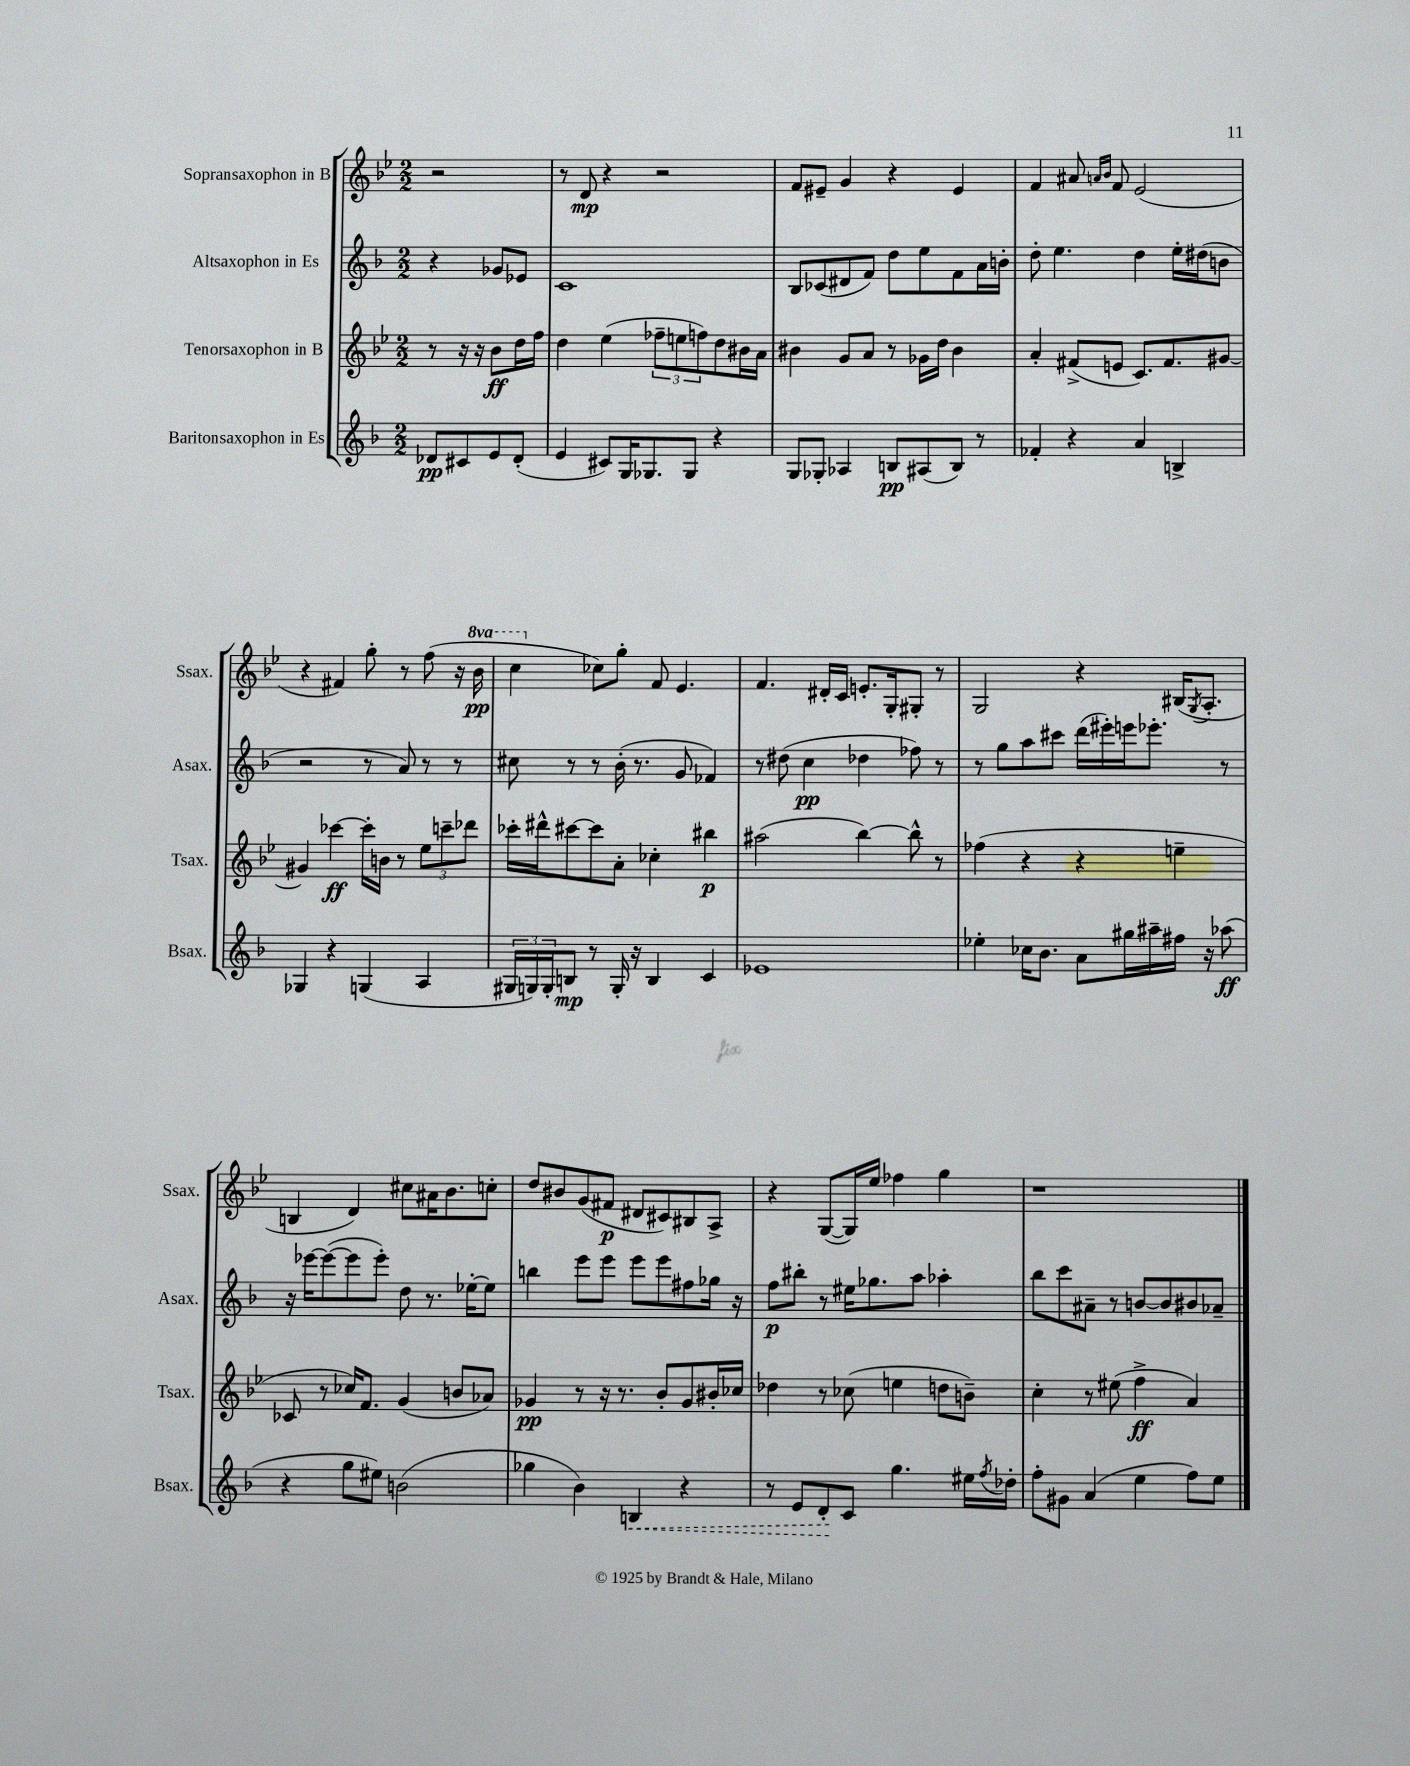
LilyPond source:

<<
\new StaffGroup <<
\new Staff = "s0" \with { instrumentName = "Sopransaxophon in B" shortInstrumentName = "Ssax." } {
    \clef treble \key bes \major \numericTimeSignature \time 2/2 \set Staff.ottavationMarkups = #ottavation-simple-ordinals \partial 2
    r2 |
    r8 d'8\mp r4 r2 |
    f'8 eis'8-- g'4 r4 eis'4 |
    f'4 ais'8 \grace { a'16 bes'16 } f'8 ees'2( |
    r4 fis'4) g''8-. r8 f''8( r16 \ottava #1 bes''16\pp |
    c'''4 \ottava #0 ces''8) g''8-. f'8 ees'4. |
    f'4. dis'16-. c'16 e'8.-. g16-. gis8-. r8 |
    g2 r4 bis16( \acciaccatura { g8 } a8.-. |
    b4 d'4) cis''8 ais'16 bes'8. c''8-. |
    d''8 bis'8 g'8( fis'8\p dis'8 cis'8) bis8 a8-> |
    r4 g8~( g16) ees''16 fes''4 g''4 |
    r1 \bar "|." |
}
\new Staff = "s1" \with { instrumentName = "Altsaxophon in Es" shortInstrumentName = "Asax." } {
    \clef treble \key f \major \numericTimeSignature \time 2/2 \partial 2
    r4 ges'8 ees'8 |
    c'1 |
    bes8 ces'8( dis'8 f'8) d''8 e''8 f'8 a'16 b'16-. |
    d''8-. e''4. d''4 e''16-. dis''16( b'8 |
    r2 r8 a'8) r8 r8 |
    cis''8 r8 r8 bes'16-.( r8. g'8 fes'4) |
    r8 dis''8( c''4\pp des''4 fes''8) r8 |
    r8 g''8 a''8 cis'''8 d'''16( eis'''16-.) e'''16 ees'''8.-. r8 |
    r16 ees'''16~ ees'''8~( ees'''8 ees'''8-.) d''8 r8. ees''16~-. ees''8 |
    b''4 e'''8 e'''8 e'''8 e'''8 fis''8 ges''16 r16 |
    f''8\p bis''8-. r8 eis''16 ges''8. a''8 aes''4-. |
    bes''8 c'''8 ais'8-- r8 b'8~ b'8 bis'8 aes'8-- \bar "|." |
}
\new Staff = "s2" \with { instrumentName = "Tenorsaxophon in B" shortInstrumentName = "Tsax." } {
    \clef treble \key bes \major \numericTimeSignature \time 2/2 \partial 2
    r8 r16 r16 bes'8\ff d''16 f''16 |
    d''4 ees''4( \tuplet 3/2 { fes''8-- e''8 f''8) } d''8 bis'16 a'16 |
    bis'4 g'8 a'8 r8 ges'16 d''16 bis'4 |
    a'4-. fis'8->( e'8 c'8.) fis'8. gis'8~ |
    gis'4 ces'''4~\ff ces'''16-. b'16 r8 \tuplet 3/2 { ees''8 c'''8-- des'''8 } |
    ces'''16-. dis'''16-^ cis'''8~ cis'''8 a'8-. ces''4-. bis''4\p |
    ais''2( bes''4~) bes''8-^ r8 |
    fes''4( r4 r4 e''4-- |
    ces'8 r8 ces''16) f'8. g'4( b'8 aes'8) |
    ges'4\pp r8 r16 r8. bes'8-. ges'8 bis'16-. ces''16 |
    des''4 r8 ces''8( e''4 d''8 b'8--) |
    c''4-. r8 eis''8( f''4->\ff a'4) \bar "|." |
}
\new Staff = "s3" \with { instrumentName = "Baritonsaxophon in Es" shortInstrumentName = "Bsax." } {
    \clef treble \key f \major \numericTimeSignature \time 2/2 \partial 2
    des'8\pp cis'8 e'8 des'8-.( |
    e'4 cis'8) g16 ges8. ges8 r4 |
    g8 ges8-. aes4 b8\pp ais8( b8) r8 |
    fes'4-. r4 a'4 b4-> |
    ges4 r4 g4( a4 |
    \tuplet 3/2 { gis16 g16) g16-. } b8\mp r8 g16-. r16 b4 c'4 |
    ees'1 |
    ees''4-. ces''16 bes'8. a'8 gis''16 ais''16-- fis''16 r16 aes''8\ff( |
    r4 g''8 eis''8) b'2( |
    ges''4 bes'4) \once \override Hairpin.style = #'dashed-line b4\< r4 |
    r8 e'8 d'8-.\! c'8 g''4. eis''16 \acciaccatura { f''8 } des''16-. |
    f''8-. gis'8 a'4( e''4 f''8) e''8 \bar "|." |
}
>>
>>
\layout { \context { \Score \remove "Bar_number_engraver" } }
